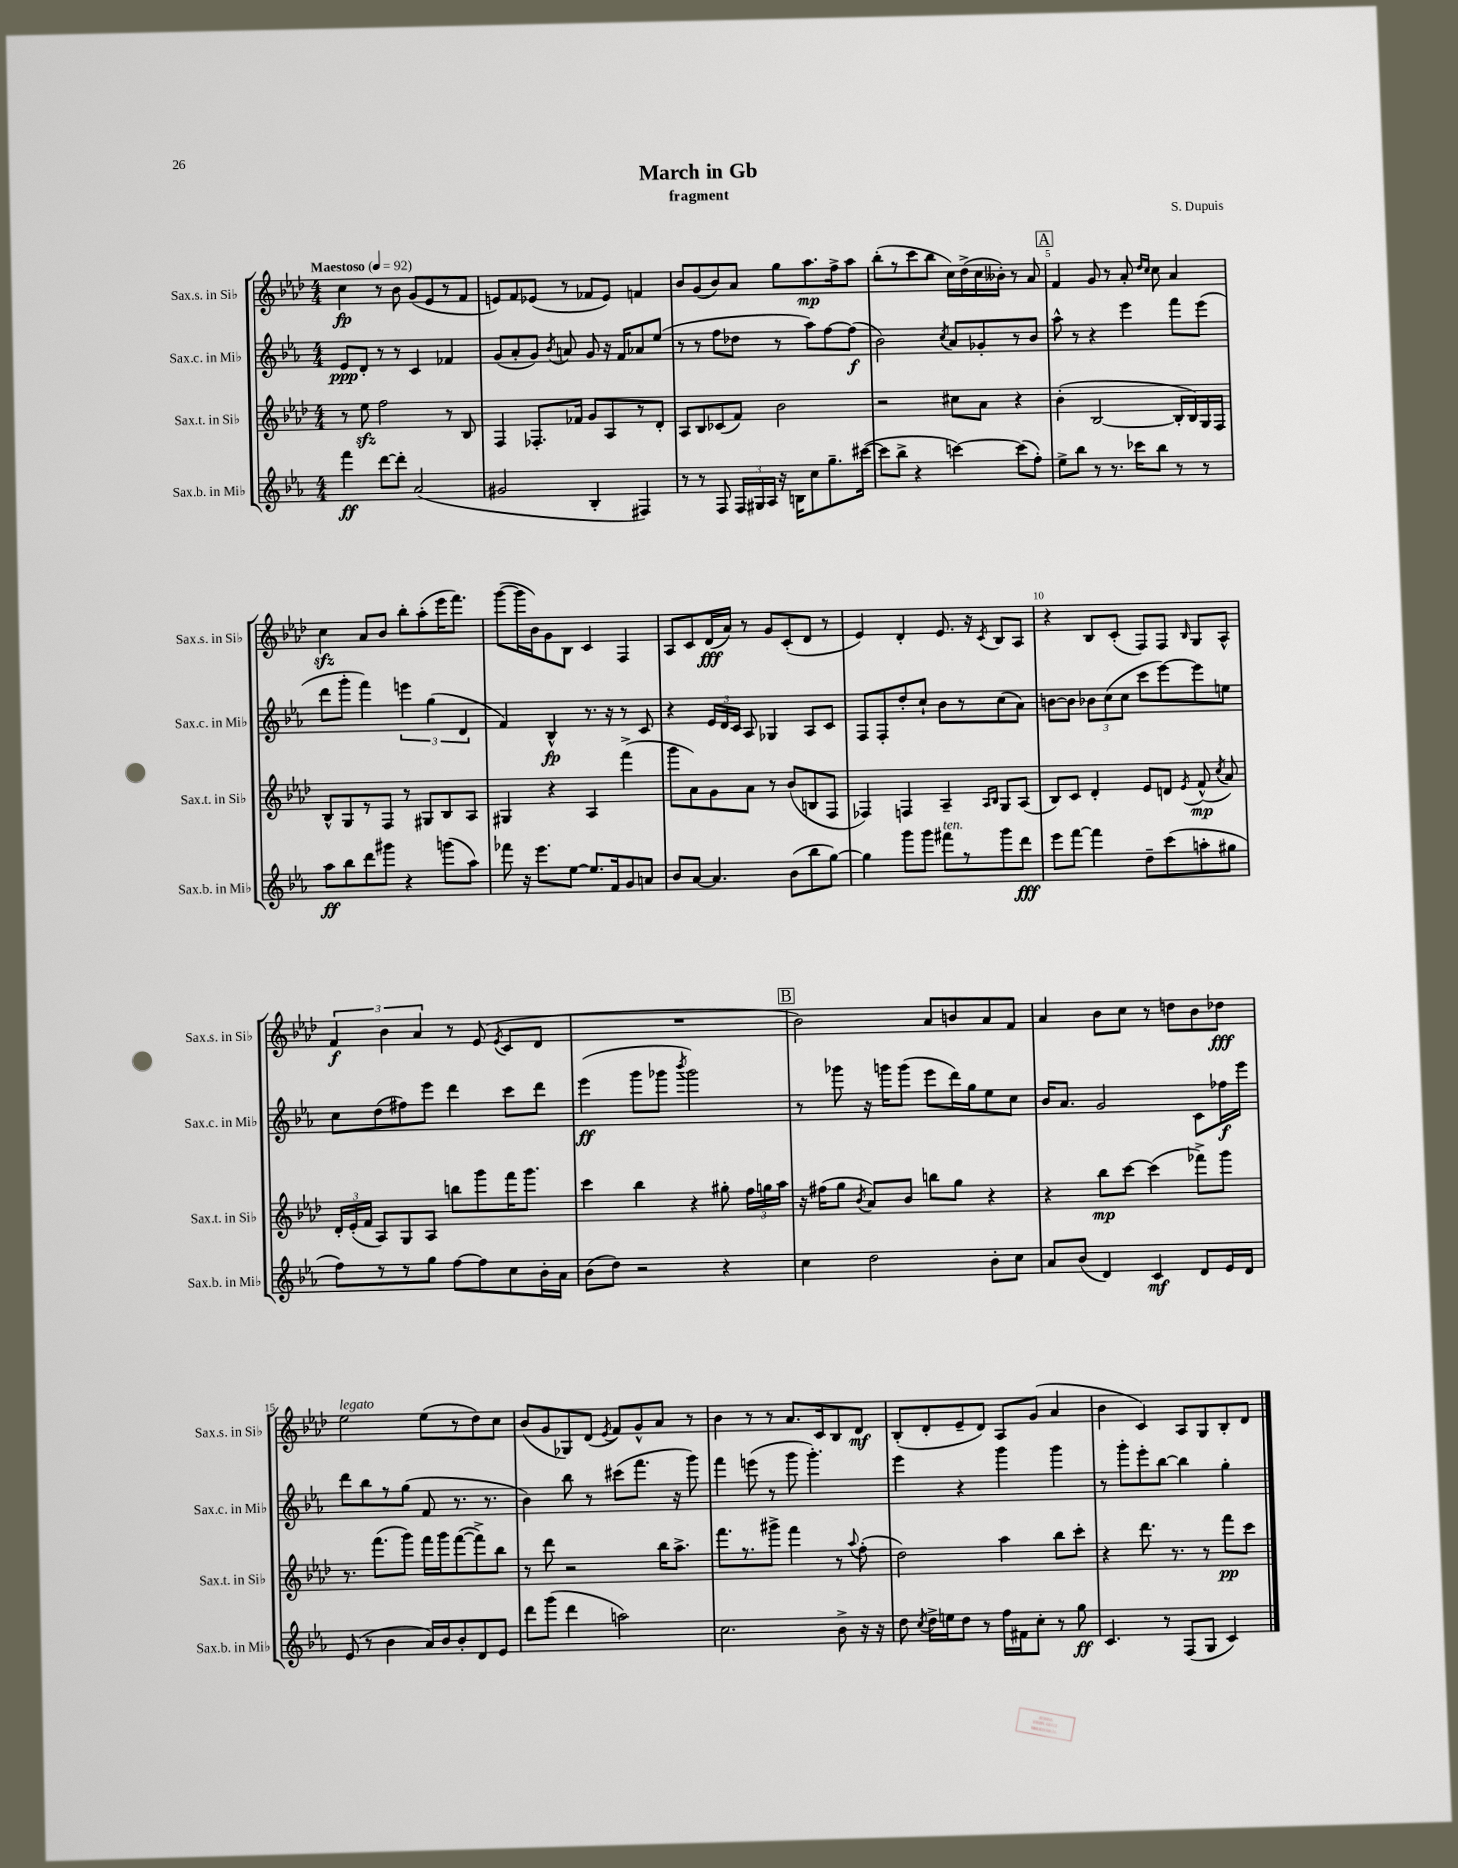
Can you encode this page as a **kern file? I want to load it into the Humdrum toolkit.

**kern	**dynam	**kern	**dynam	**kern	**dynam	**kern	**dynam
*part4	*part4	*part3	*part3	*part2	*part2	*part1	*part1
*staff4	*staff4	*staff3	*staff3	*staff2	*staff2	*staff1	*staff1
*I"Sax.b. in Mi♭	*	*I"Sax.t. in Si♭	*	*I"Sax.c. in Mi♭	*	*I"Sax.s. in Si♭	*
*I'Sax.b. in Mi♭	*	*I'Sax.t. in Si♭	*	*I'Sax.c. in Mi♭	*	*I'Sax.s. in Si♭	*
*clefG2	*	*clefG2	*	*clefG2	*	*clefG2	*
*k[b-e-a-]	*	*k[b-e-a-d-]	*	*k[b-e-a-]	*	*k[b-e-a-d-]	*
*M4/4	*	*M4/4	*	*M4/4	*	*M4/4	*
*MM92	*	*MM92	*	*MM92	*	*MM92	*
=1	=1	=1	=1	=1	=1	=1	=1
!	!	!	!	!	!	!LO:TX:a:B:t=Maestoso	!
4fff\	ff	8r	.	8e-/L	ppp	4cc\	fp
.	.	8ee-zz\	.	8d'/J	.	.	.
[8ddd\L	.	2ff\	.	8r	.	8r	.
8ddd'\J]	.	.	.	8r	.	8b-\	.
(2a-/	.	.	.	4c/	.	(8g/L	.
.	.	.	.	.	.	8e-/	.
.	.	8r	.	4f-X/	.	8r	.
.	.	8B-/	.	.	.	8f/J	.
=2	=2	=2	=2	=2	=2	=2	=2
2g#X/	.	4F/	.	(8g/L	.	8en/L)	.
.	.	.	.	8a-'/	.	8f/	.
.	.	8.F-X'/L	.	8g/J)	.	(8e-X/J	.
.	.	.	.	8qb-/	.	.	.
.	.	.	.	8an/	.	8r	.
.	.	16f-X/Jk	.	.	.	.	.
4B-'/	.	8g/L	.	8g/	.	8f-X/L	.
.	.	8A-/	.	16r	.	8e-/J)	.
.	.	.	.	16f/KL	.	.	.
4F#X/)	.	8r	.	8a-X/	.	4fn/	.
.	.	8d-'/J	.	(8ee-/J	.	.	.
=3	=3	=3	=3	=3	=3	=3	=3
8r	.	8A-/L	.	8r	.	8b-/L	.
8r	.	8B-/	.	8r	.	(8g/	.
8F/	.	(8c-X/	.	8ff\L	.	8b-/)	.
24F/LL	.	8f/J)	.	8dd-X\J	.	8a-/J	.
24G#X/	.	.	.	.	.	.	.
24A-/JJ	.	.	.	.	.	.	.
16r	.	2b-\	.	8r	.	8gg\L	.
16Bn\KL	.	.	.	.	.	.	.
8cc\	.	.	.	8aa-\L)	.	8.aa-\	mp
8.gg~\	.	.	.	[8ff\	.	.	.
.	.	.	.	.	.	16ff^\k	.
.	.	.	.	(8ff\J]	f	8aa-\J	.
([16ccc#X\Jk	.	.	.	.	.	.	.
=4	=4	=4	=4	=4	=4	=4	=4
8ccc#\L]	.	2r	.	2b-\)	.	(8bb-'\L	.
8bb-^\J	.	.	.	.	.	8r	.
4r	.	.	.	.	.	8ccc\	.
.	.	.	.	.	.	8bb-\J	.
.	.	.	.	8qcc/	.	.	.
[4cccn\)	.	8cc#X\L	.	8a-/L	.	16cc\LL)	.
.	.	.	.	.	.	(16dd-^\	.
.	.	8a-\J	.	8g-X'/	.	16cc\	.
.	.	.	.	.	.	16b--X'\JJ)	.
(8ccc\L]	.	4r	.	8r	.	8r	.
8ff'\J)	.	.	.	8b-/J	.	8a-/	.
!!LO:REH:place=s1:t=A
=5	=5	=5	=5	=5	=5	=5	=5
8ee-^\L	.	(4b-'\	.	8aa-^^\	.	4f/	.
8bb-\J	.	.	.	8r	.	.	.
8r	.	[2B-/	.	4r	.	8g/	.
8.r	.	.	.	.	.	8r	.
.	.	.	.	4eee-\	.	8a-'/	.
16ccc-X\KL	.	.	.	.	.	.	.
.	.	.	.	.	.	16qqdd-/LL	.
.	.	.	.	.	.	16qqcc/JJ	.
8bb-\J	.	.	.	.	.	8cc\	.
8r	.	16B-'/LL]	.	8fff\L	.	4a-/	.
.	.	16B-/)	.	.	.	.	.
8r	.	16G/	.	(8eee-\J	.	.	.
.	.	16F/JJ	.	.	.	.	.
!!LO:LB:g=z
=6	=6	=6	=6	=6	=6	=6	=6
8aa-\L	ff	8B-^^/L	.	8ddd\L	.	4cczz\	.
8bb-\	.	8G/	.	8ggg'\J	.	.	.
8ddd\	.	8r	.	4fff\)	.	8a-/L	.
8ggg#X\J	.	8F/J	.	.	.	8b-/J	.
4r	.	8r	.	6eeen\	.	8bb-'\L	.
.	.	8G#X/L	.	.	.	(8aa-'\	.
.	.	.	.	(6gg\	.	.	.
(8gggn\L	.	8B-/	.	.	.	16eee-\K	.
.	.	.	.	.	.	8.fff\J)	.
.	.	.	.	6d/	.	.	.
8aa-\J)	.	8A-/J	.	.	.	.	.
=7	=7	=7	=7	=7	=7	=7	=7
8fff-X\	.	4G#X/	.	4f/)	.	([8ggg\L	.
16r	.	.	.	.	.	16ggg\L]	.
8.eee-\L	.	.	.	.	.	16b-\J)	.
.	.	4r	.	4B-^^/	fp	8g\	.
[8ee-\J	.	.	.	.	.	8B-\J	.
8.ee-/L]	.	4A-/	.	8.r	.	4c/	.
16f/k	.	.	.	16r	.	.	.
8g/	.	(4fff^\	.	8r	.	4F/	.
8an/J	.	.	.	8c/	.	.	.
=8	=8	=8	=8	=8	=8	=8	=8
8b-/L	.	8ggg\L	.	4r	.	8A-/L	.
[8a-/J	.	8a-\)	.	.	.	8c/	.
4.a-/]	.	8g\	.	24e-/LL	.	(16d-/L	fff
.	.	.	.	24d/	.	.	.
.	.	.	.	.	.	16a-/JJ)	.
.	.	.	.	24c/JJ	.	.	.
.	.	8a-\J	.	8A-/	.	8r	.
.	.	8r	.	4G-X/	.	8g/L	.
(8b-\L	.	(8b-/L	.	.	.	(8c'/	.
8bb-\	.	8Bn/	.	8A-/L	.	8d-/J	.
[8gg\J)	.	8F/J	.	8c/J	.	8r	.
=9	=9	=9	=9	=9	=9	=9	=9
4gg\]	.	4F-X/)	.	8F/L	.	4e-/)	.
.	.	.	.	8F'/	.	.	.
8ggg\L	.	4Fn/	.	8dd'/	.	4d-'/	.
8ggg\J	.	.	.	8cc`/J	.	.	.
!LO:TX:a:i:t=ten.	!	!	!	!	!	!	!
8fff#X\L	.	4A-~/	.	8b-\L	.	8.e-/	.
8r	.	.	.	8r	.	.	.
.	.	.	.	.	.	16r	.
.	.	16qqA-/LL	.	.	.	.	.
.	.	16qqB-/JJ	.	.	.	8qc/	.
8ggg\	.	8G/L	.	(8cc\	.	8B-/L	.
8ddd\J	fff	(8A-/J	.	8a-\J)	.	8A-/J	.
=10	=10	=10	=10	=10	=10	=10	=10
8eee-\L	.	8B-/L)	.	[8bn\L	.	4r	.
[8fff\J	.	8c/J	.	8b\J]	.	.	.
4fff\]	.	4d-'/	.	12b-X\L	.	8B-/L	.
.	.	.	.	(12cc\	.	.	.
.	.	.	.	.	.	(8c'/J	.
.	.	.	.	12cc\J	.	.	.
8dd~\L	.	8e-/L	.	8ccc\L	.	8F/L)	.
(8ccc\	.	8dn/J	.	[8eee-\)	.	8F/J	.
.	.	8qe-/	.	.	.	16qqB-/	.
8aan'\	.	(8f^^/	mp	8eee-\]	.	8G/L	.
.	.	8qcc/	.	.	.	.	.
8gg#X\J	.	8a-/)	.	8een\J	.	8A-^^/J	.
!!LO:LB:g=z
=11	=11	=11	=11	=11	=11	=11	=11
8ff\L)	.	24d-'/LL	.	8cc\L	.	6f/	f
.	.	(24e-'/	.	.	.	.	.
.	.	24f/JJ	.	.	.	.	.
8r	.	8A-/L)	.	(8dd\	.	.	.
.	.	.	.	.	.	6b-\	.
8r	.	8G/	.	8ff#X\)	.	.	.
.	.	.	.	.	.	6a-/	.
8gg\J	.	8A-/J	.	8eee-\J	.	.	.
[8ff\L	.	8bbn\L	.	4ddd\	.	8r	.
8ff\]	.	8ggg\	.	.	.	(8e-/	.
.	.	.	.	.	.	8qe-/	.
8cc\	.	16fff\K	.	8ccc\L	.	8c/L	.
.	.	8.ggg\J	.	.	.	.	.
16b-'\L	.	.	.	8ddd\J	.	8d-/J	.
16a-\JJ	.	.	.	.	.	.	.
=12	=12	=12	=12	=12	=12	=12	=12
(8b-\L	.	4ccc\	.	(4eee-\	ff	1r	.
8dd\J)	.	.	.	.	.	.	.
2r	.	4bb-\	.	8ggg\L	.	.	.
.	.	.	.	8ggg-X\J	.	.	.
.	.	.	.	8qbbb-/	.	.	.
.	.	4r	.	2ggg-\)	.	.	.
4r	.	8gg#X'\	.	.	.	.	.
.	.	24ff\LL	.	.	.	.	.
.	.	24ggn\	.	.	.	.	.
.	.	24aa-\JJ	.	.	.	.	.
!!LO:REH:place=s1:t=B
=13	=13	=13	=13	=13	=13	=13	=13
4cc\	.	16r	.	8r	.	2b-\)	.
.	.	(16ff#X\KL	.	.	.	.	.
.	.	8gg\J	.	8ggg-X\	.	.	.
.	.	8qb-/	.	.	.	.	.
2dd\	.	8a-/L)	.	16r	.	.	.
.	.	.	.	16gggn\KL	.	.	.
.	.	8b-/J	.	(8ggg\J	.	.	.
.	.	8bbn\L	.	8eee-\L	.	8a-/L	.
.	.	8gg\J	.	16ddd\L)	.	8bn/	.
.	.	.	.	16gg\J	.	.	.
8b-'\L	.	4r	.	8ee-\	.	8a-/	.
8cc\J	.	.	.	8cc\J	.	8f/J	.
=14	=14	=14	=14	=14	=14	=14	=14
8a-/L	.	4r	.	16b-/KL	.	4a-/	.
.	.	.	.	8.a-/J	.	.	.
(8b-/J	.	.	.	.	.	.	.
4d/)	.	8bb-\L	mp	2g/	.	8b-\L	.
.	.	[8ccc\J	.	.	.	8cc\J	.
4c/	mf	(4ccc\]	.	.	.	8r	.
.	.	.	.	.	.	8ddn\L	.
8d/L	.	8fff-X^\L)	.	8c\L	.	8b-\	.
16e-/L	.	8ggg\J	.	16ff-X\L	f	8dd-X\J	fff
16d/JJ	.	.	.	16eee-\JJ	.	.	.
!!LO:LB:g=z
=15	=15	=15	=15	=15	=15	=15	=15
!	!	!	!	!	!	!LO:TX:a:i:t=legato	!
(8e-/	.	8.r	.	8ddd\L	.	2ee-\	.
8r	.	.	.	8bb-\	.	.	.
.	.	(8.fff\L	.	.	.	.	.
4b-\	.	.	.	8r	.	.	.
.	.	8ggg\J)	.	(8gg\J	.	.	.
16a-/LL)	.	16fff\LL	.	8f/	.	(8ee-\L	.
16b-/J	.	16ggg\J	.	.	.	.	.
8b-'/	.	([8fff\	.	8.r	.	8r	.
8d/	.	8fff^\])	.	.	.	8dd-\)	.
.	.	.	.	8.r	.	.	.
8e-/J	.	8bb-\J	.	.	.	8cc\J	.
=16	=16	=16	=16	=16	=16	=16	=16
8ddd\L	.	8r	.	4b-\)	.	(8b-/L	.
(8ggg\J	.	8ddd-\	.	.	.	8g/	.
4ddd\	.	2r	.	8bb-\	.	8G-X/)	.
.	.	.	.	8r	.	(8d-/J	.
.	.	.	.	.	.	8qe-/	.
2aan\)	.	.	.	(8ccc#X\L	.	8f/L)	.
.	.	.	.	8.fff\J	.	8g^^/	.
.	.	16bb-\KL	.	.	.	8a-/J	.
.	.	8.aa-^\J	.	16r	.	.	.
.	.	.	.	8ggg\)	.	8r	.
=17	=17	=17	=17	=17	=17	=17	=17
2.cc\	.	8.fff\L	.	4fff\	.	4b-\	.
.	.	8.r	.	.	.	.	.
.	.	.	.	(8eeen\	.	8r	.
.	.	8ggg#X^\J	.	8r	.	8r	.
.	.	4fff\	.	8ggg\	.	8.a-/L	.
.	.	.	.	4.ggg'\)	.	.	.
.	.	.	.	.	.	16c/k	.
8b-^\	.	8r	.	.	.	8B-/	.
.	.	8qqaa-/	.	.	.	.	.
16r	.	(8ff'\	.	.	.	8d-/J	mf
16r	.	.	.	.	.	.	.
=18	=18	=18	=18	=18	=18	=18	=18
8dd\	.	2dd-\)	.	4eee-\	.	(8B-'/L	.
8qcc/	.	.	.	.	.	.	.
16dd^\LL	.	.	.	.	.	8d-'/	.
16een\J	.	.	.	.	.	.	.
8dd\J	.	.	.	4r	.	8e-~/	.
8r	.	.	.	.	.	8d-/J)	.
16ff\LL	.	4aa-\	.	4ggg\	.	8A-/L	.
16f#X\J	.	.	.	.	.	.	.
8cc'\J	.	.	.	.	.	(8g/J	.
8r	.	8bb-\L	.	4ggg\	.	4a-/	.
8gg\	ff	8ccc'\J	.	.	.	.	.
=19	=19	=19	=19	=19	=19	=19	=19
4.c/	.	4r	.	8r	.	4b-\	.
.	.	.	.	8ggg'\L	.	.	.
.	.	8.ddd-\	.	8eee-'\	.	4c/)	.
8r	.	.	.	[8bb-\J	.	.	.
.	.	8.r	.	.	.	.	.
(8F/L	.	.	.	4bb-\]	.	8A-/L	.
8G/J	.	8r	.	.	.	8G/	.
4c/)	.	8fff\L	pp	4gg'\	.	8B-'/	.
.	.	8ccc\J	.	.	.	8d-/J	.
==	==	==	==	==	==	==	==
*-	*-	*-	*-	*-	*-	*-	*-
